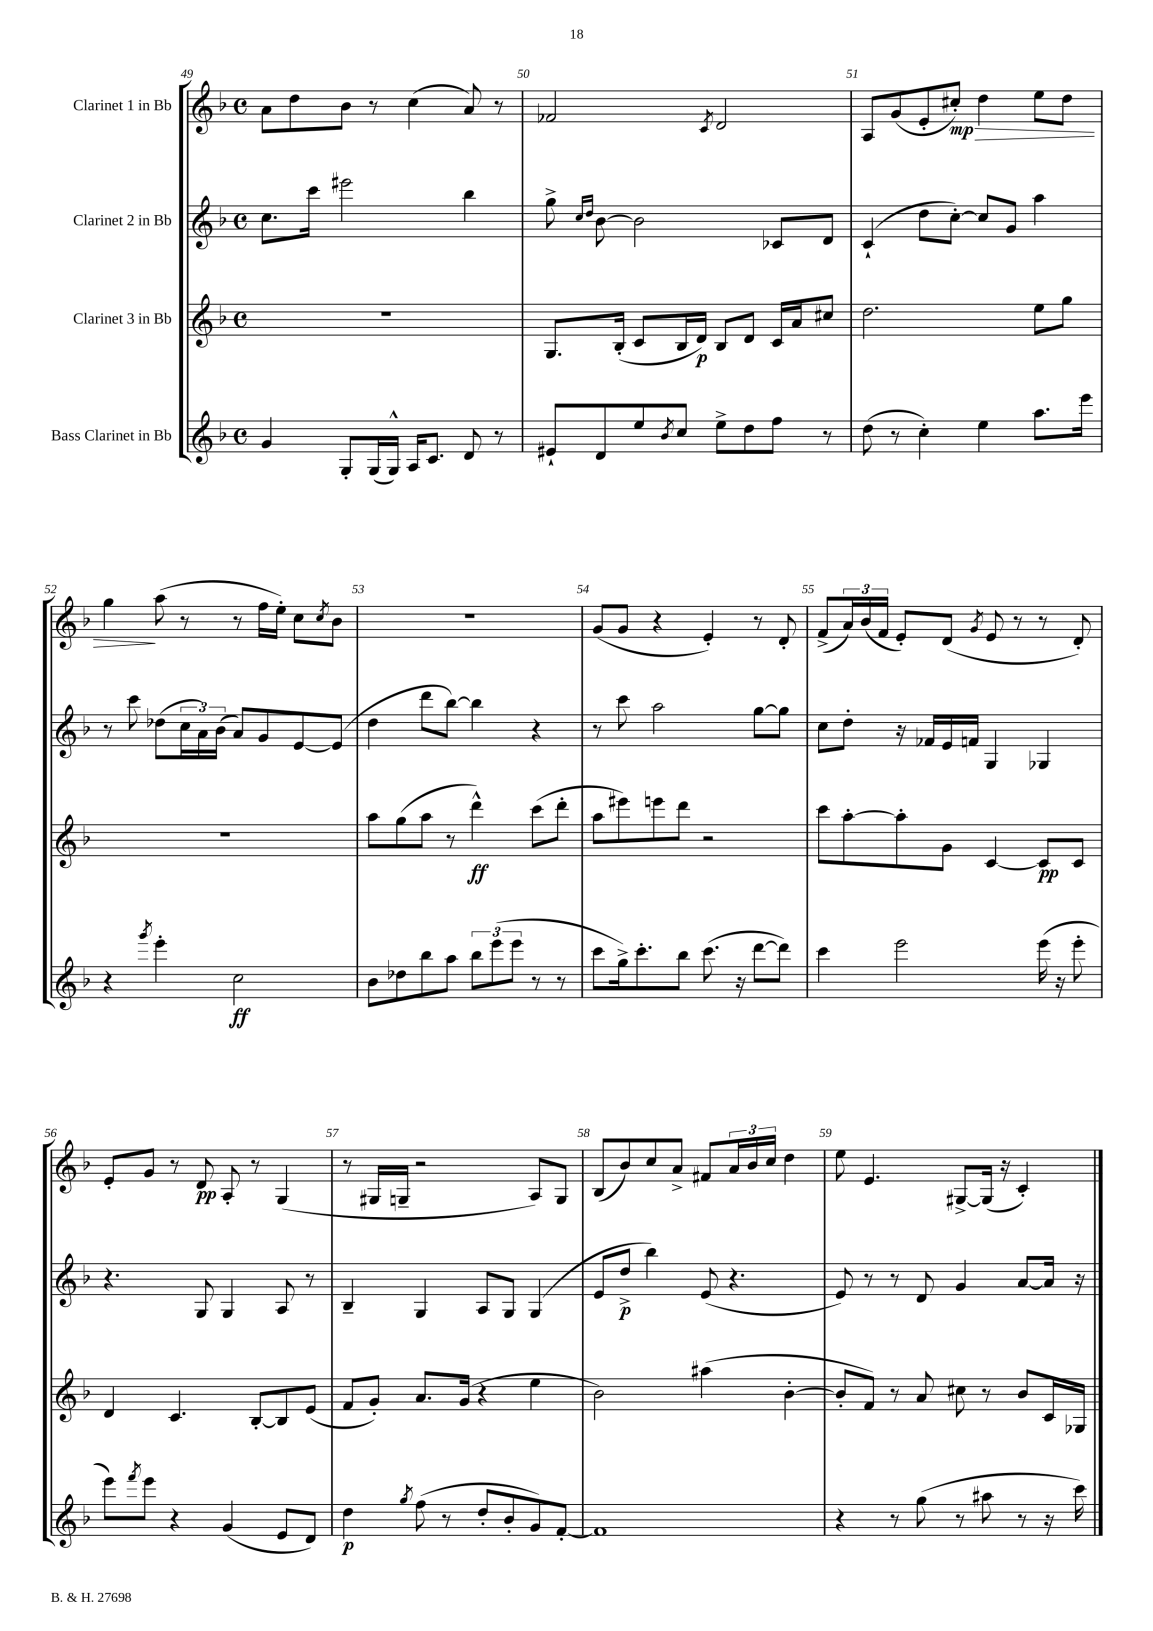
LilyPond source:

<<
\new StaffGroup <<
\new Staff = "s0" \with { instrumentName = "Clarinet 1 in Bb" } {
    \clef treble \key f \major \defaultTimeSignature \time 4/4
    a'8 d''8 bes'8 r8 c''4( a'8) r8 |
    fes'2 \acciaccatura { c'8 } d'2 |
    a8 g'8( e'8-. cis''8-.\mp\>) d''4 e''8 d''8 |
    g''4\! a''8( r8 r8 f''16 e''16-.) c''8 \acciaccatura { c''8 } bes'8 |
    R1 |
    g'8( g'8 r4 e'4-.) r8 d'8-. |
    f'8->( \tuplet 3/2 { a'16) bes'16( f'16 } e'8-.) d'8( \acciaccatura { g'8 } e'8 r8 r8 d'8-.) |
    e'8-. g'8 r8 d'8\pp a8-. r8 g4( |
    r8 gis16 g16-- r2 a8) g8 |
    bes8( bes'8) c''8 a'8-> fis'8 \tuplet 3/2 { a'16 bes'16 c''16 } d''4 |
    e''8 e'4. gis8~-> gis16( r16 c'4-.) \bar "|." |
}
\new Staff = "s1" \with { instrumentName = "Clarinet 2 in Bb" } {
    \clef treble \key f \major \defaultTimeSignature \time 4/4
    c''8. c'''16 eis'''2 bes''4 |
    g''8-> \grace { c''16 d''16 } bes'8~ bes'2 ces'8 d'8 |
    c'4-!( d''8 c''8~-.) c''8 g'8 a''4 |
    r8 c'''8 des''8( \tuplet 3/2 { c''16 a'16) bes'16( } a'8) g'8 e'8~ e'8( |
    d''4 d'''8 bes''8~) bes''4 r4 |
    r8 c'''8 a''2 g''8~ g''8 |
    c''8 d''8-. r16 fes'16 e'16 f'16 g4 ges4 |
    r4. g8 g4 a8 r8 |
    bes4-- g4 a8 g8 g4( |
    e'8 d''8->\p bes''4) e'8( r4. |
    e'8) r8 r8 d'8 g'4 a'8~ a'16 r16 \bar "|." |
}
\new Staff = "s2" \with { instrumentName = "Clarinet 3 in Bb" } {
    \clef treble \key f \major \defaultTimeSignature \time 4/4
    R1 |
    g8. bes16-.( c'8 bes16 d'16\p) bes8 d'8 c'16 a'16 cis''8 |
    d''2. e''8 g''8 |
    R1 |
    a''8 g''8( a''8 r8 d'''4-^\ff) c'''8( d'''8-. |
    a''8 eis'''8) e'''8 d'''8 r2 |
    c'''8 a''8~-. a''8-. g'8 c'4~ c'8\pp c'8 |
    d'4 c'4. bes8~-. bes8 e'8( |
    f'8 g'8-.) a'8. g'16( r4 e''4 |
    bes'2) ais''4( bes'4~-. |
    bes'8-. f'8) r8 a'8 cis''8 r8 bes'8 c'16 ges16 \bar "|." |
}
\new Staff = "s3" \with { instrumentName = "Bass Clarinet in Bb" } {
    \clef treble \key f \major \defaultTimeSignature \time 4/4
    g'4 g8-. g16( g16-^) a16 c'8. d'8 r8 |
    eis'8-! d'8 e''8 \acciaccatura { bes'8 } c''8 e''8-> d''8 f''8 r8 |
    d''8( r8 c''4-.) e''4 a''8. e'''16 |
    r4 \acciaccatura { g'''8 } e'''4-. c''2\ff |
    bes'8 des''8 bes''8 a''8 \tuplet 3/2 { bes''8 e'''8( e'''8 } r8 r8 |
    c'''8 g''16->) c'''8.-. bes''8 c'''8.( r16 d'''8~ d'''8) |
    c'''4 e'''2 e'''16( r16 e'''8-. |
    e'''8) \acciaccatura { f'''8 } e'''8 r4 g'4( e'8 d'8) |
    d''4\p \acciaccatura { g''8 } f''8( r8 d''8-. bes'8-. g'8) f'8~-. |
    f'1 |
    r4 r8 g''8( r8 ais''8 r8 r16 c'''16) \bar "|." |
}
>>
>>
\layout { \context { \Score currentBarNumber = #49 \override BarNumber.break-visibility = ##(#f #t #t) barNumberVisibility = #all-bar-numbers-visible } }
